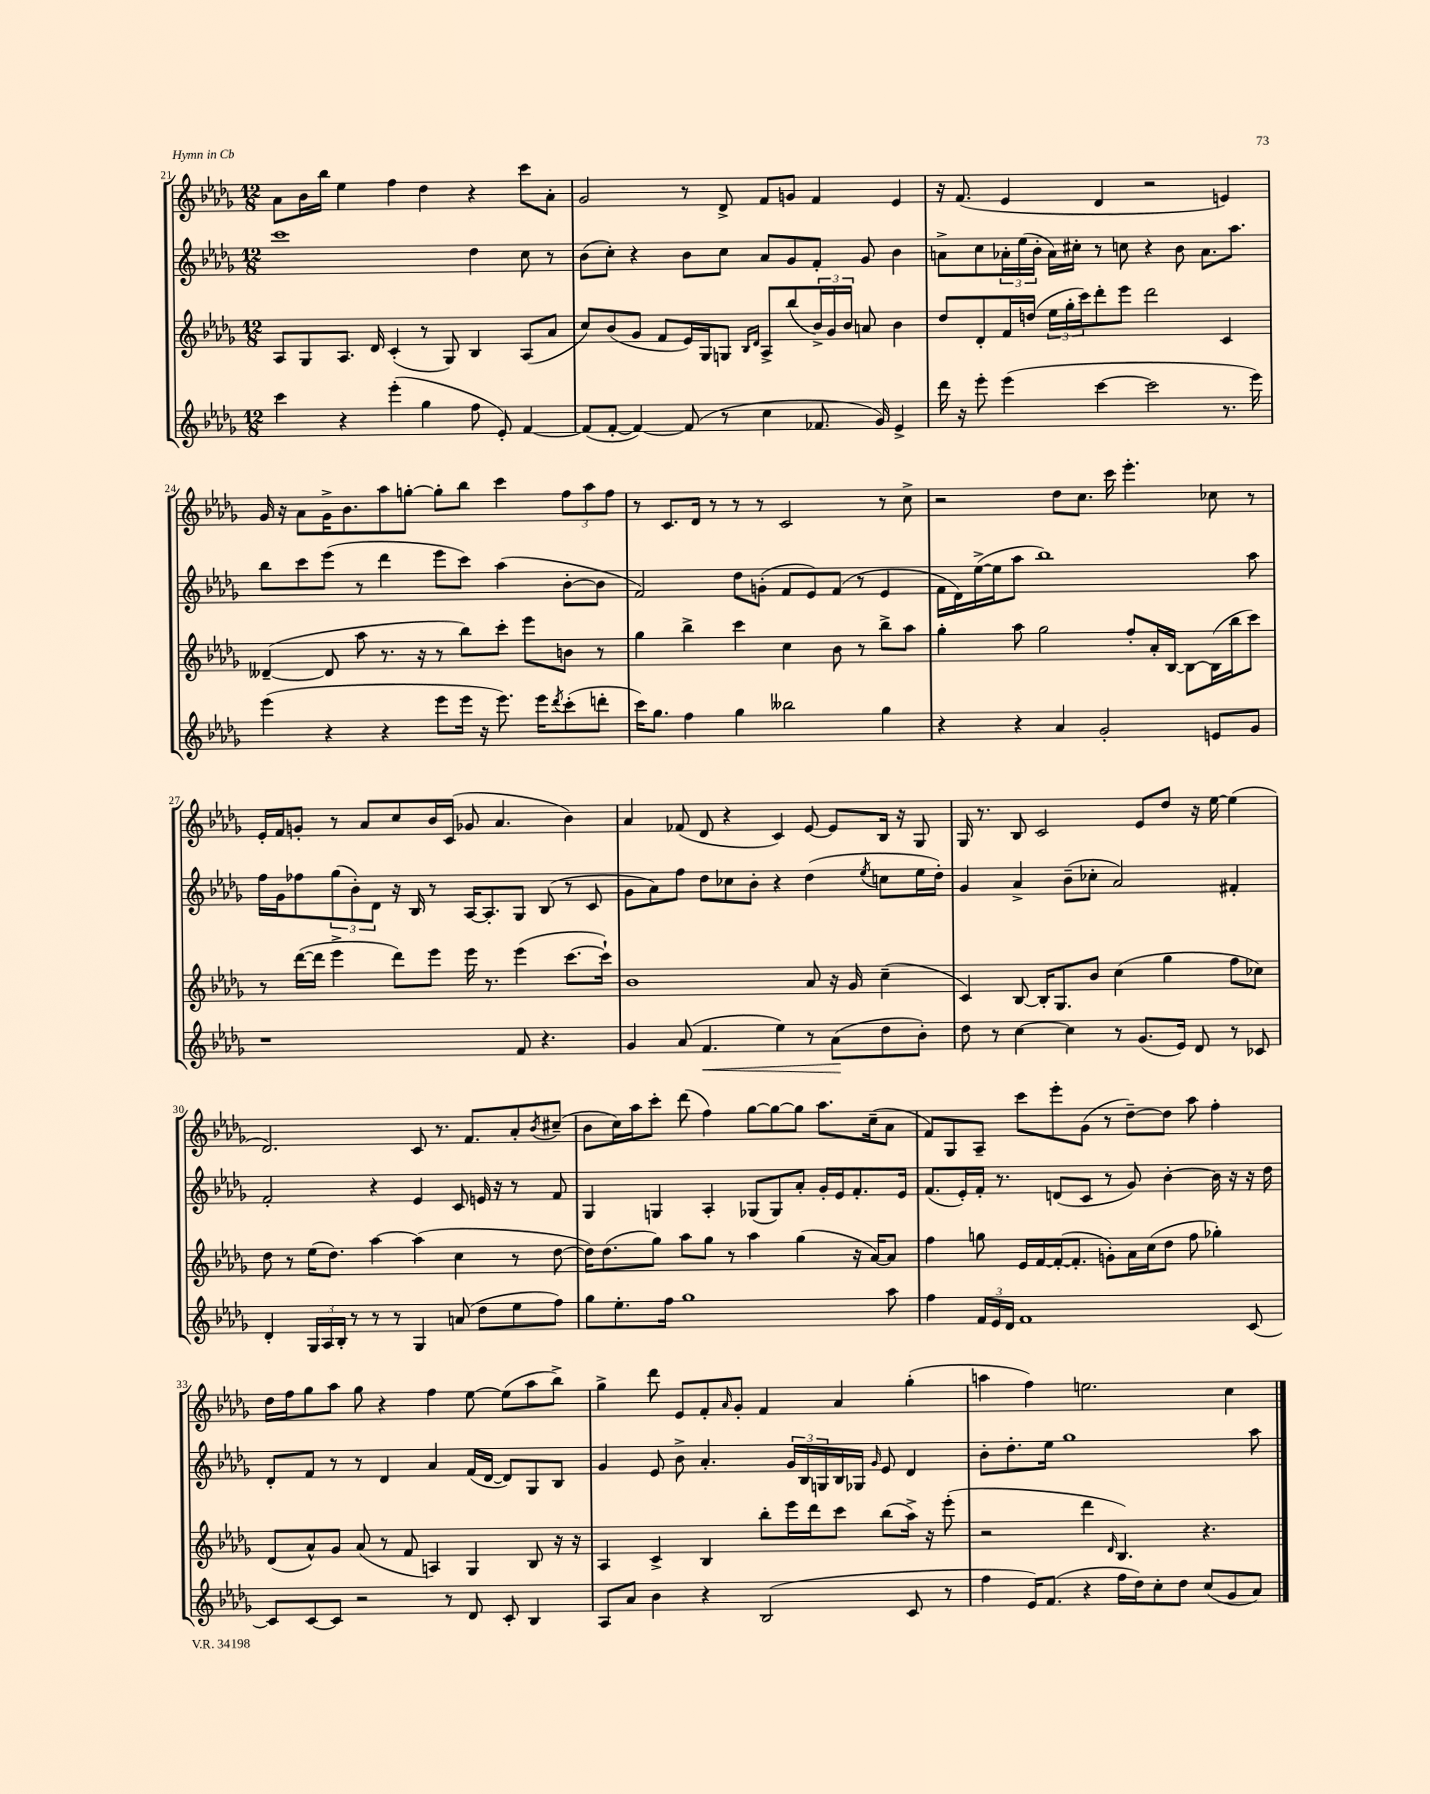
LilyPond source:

<<
\new StaffGroup <<
\new Staff = "s0" {
    \clef treble \key des \major \numericTimeSignature \time 12/8
    aes'8 bes'16 bes''16 ees''4 f''4 des''4 r4 c'''8 aes'8-. |
    ges'2 r8 des'8-> f'8 g'8 f'4 ees'4 |
    r16 f'8.( ees'4 des'4 r2 e'4) |
    ges'16 r16 aes'8 ges'16-> bes'8. aes''8 g''8~-. g''8-. bes''8 c'''4 \tuplet 3/2 { f''8 aes''8 f''8 } |
    r8 c'8. des'16 r8 r8 r8 c'2 r8 c''8-> |
    r2 des''8 c''8. c'''16 ees'''4.-. ces''8 r8 |
    ees'16-. f'16 g'8-. r8 aes'8 c''8 bes'16 c'16( ges'8 aes'4. bes'4) |
    aes'4 fes'8( des'8 r4 c'4) ees'8~ ees'8 bes16 r16 ges8 |
    ges16 r8. bes8 c'2 ees'8 des''8 r16 ees''16~ ees''4( |
    des'2.) c'8 r8. f'8. aes'8-. \acciaccatura { bes'8 } cis''8--( |
    bes'8 c''16) aes''16 c'''8-. des'''8( f''4) ges''8~ ges''8~ ges''8 aes''8. c''16--( aes'8 |
    f'8) ges8 aes8-- c'''8 ees'''8-. ges'8( r8 des''8~--) des''8 aes''8 f''4-. |
    des''16 f''16 ges''8 aes''8 ges''8 r4 f''4 ees''8~ ees''8( aes''8 bes''8->) |
    ges''4-> des'''8 ees'8 f'8-. \grace { aes'16 } ges'8-. f'4 aes'4 ges''4-.( |
    a''4 f''4) e''2. c''4 \bar "|." |
}
\new Staff = "s1" {
    \clef treble \key des \major \numericTimeSignature \time 12/8
    c'''1 des''4 c''8 r8 |
    bes'8( c''8-.) r4 bes'8 c''8 aes'8 ges'8 f'8-. ges'8 bes'4 |
    a'8-> c''8 \tuplet 3/2 { aes'16-. ees''16( bes'16-. } aes'16) cis''16-. r8 c''8 r4 bes'8 aes'8. aes''8. |
    bes''8 c'''8 ees'''8( r8 des'''4 ees'''8 c'''8) aes''4( bes'8~-. bes'8 |
    f'2) des''8 g'8-.( f'8 ees'8) f'8( r8 ees'4 |
    f'16 des'16) ees''16~->( ees''16 aes''8 bes''1) aes''8 |
    f''16 ges'16 fes''8 \tuplet 3/2 { ges''8( bes'8-.) des'8 } r16 bes16 r8 aes16~ aes8.-. ges8 bes8( r8 c'8 |
    ges'8 aes'8) f''8 des''8 ces''8 bes'8-. r4 des''4( \acciaccatura { ees''8 } c''8 ees''16 des''16-.) |
    ges'4 aes'4-> bes'8--( ces''8-. aes'2) fis'4-. |
    f'2-. r4 ees'4 c'8 e'16 r16 r8 f'8 |
    ges4 g4 aes4-. ges8( ges8) aes'8-. ges'16-. ees'16 f'8.-. ees'16 |
    f'8.( ees'16-.) f'16-. r8. d'8( c'8 r8 ges'8) bes'4~-. bes'16 r16 r16 des''16 |
    des'8-. f'8 r8 r8 des'4 aes'4 f'16( des'16~ des'8) ges8 bes8 |
    ges'4 ees'8 bes'8-> aes'4.-. \tuplet 3/2 { ges'16 bes16 g16 } bes16 ges16 \grace { ges'16 } ees'8 des'4 |
    bes'8-. des''8.-. ees''16 ges''1 aes''8 \bar "|." |
}
\new Staff = "s2" {
    \clef treble \key des \major \numericTimeSignature \time 12/8
    aes8 ges8 aes8. des'16 c'4-.( r8 ges8) bes4 aes8( aes'8 |
    c''8) bes'8( ges'8 f'8 ees'16) ges16 g8 \grace { bes16 des'16 } aes8-> bes''8( \tuplet 3/2 { bes'16->) ges'16 bes'16 } a'8 bes'4 |
    des''8 des'8-. f'16 d''16( \tuplet 3/2 { ees''16 ges''16-. c'''16) } des'''8-. ees'''8 des'''2 c'4 |
    deses'4~--( deses'8 aes''8 r8. r16 r8 bes''8) c'''8-. ees'''8 b'8 r8 |
    ges''4 bes''4-> c'''4 c''4 bes'8 r8 bes''8-> aes''8 |
    ges''4-. aes''8 ges''2 f''8-. aes'16-. bes16~ bes8~ bes16( bes''16 c'''8) |
    r8 des'''16~( des'''16 ees'''4-> des'''8) ees'''8 ees'''16 r8. ees'''4( c'''8.~ c'''16-!) |
    bes'1 aes'8 r16 ges'16 c''4--( |
    c'4) bes8~ bes16-. ges8. bes'8 c''4( ges''4 f''8 ces''8) |
    des''8 r8 ees''16( des''8.) aes''4~ aes''4( c''4 r8 des''8~ |
    des''16) des''8.( ges''8) aes''8 ges''8 r8 aes''4 ges''4( r16 aes'16~) aes'8 |
    f''4 g''8 ees'16 f'16~ f'16~-.( f'8.-. g'8-.) aes'16 c''16( des''8 f''8 ges''4-.) |
    des'8( aes'8-^) ges'8 aes'8( r8 f'8 a4) ges4 bes8 r16 r16 |
    aes4 c'4-> bes4 bes''8-. ees'''16 des'''16 c'''8 bes''8( aes''16->) r16 ees'''8-.( |
    r2 des'''4 \grace { des'16 } bes4.) r4. \bar "|." |
}
\new Staff = "s3" {
    \clef treble \key des \major \numericTimeSignature \time 12/8
    c'''4 r4 ees'''4-.( ges''4 f''8 ees'8-.) f'4~ |
    f'8( f'8~-. f'4~) f'8( r8 c''4 fes'8. ges'16) ees'4-> |
    des'''16 r16 ees'''8-. ees'''4( c'''4~ c'''2 r8. ees'''16) |
    ees'''4( r4 r4 ees'''8 ees'''16 r16 ees'''8.) ees'''16 \acciaccatura { des'''8 } c'''8-.( d'''8-. |
    c'''16) ges''8. f''4 ges''4 beses''2 ges''4 |
    r4 r4 aes'4 ges'2-. e'8 ges'8 |
    r1 f'8 r4. |
    ges'4 aes'8( f'4.\< ees''4) r8 aes'8\!( des''8 bes'8-.) |
    des''8 r8 c''4~ c''4 r8 ges'8.( ees'16) des'8 r8 ces'8 |
    des'4-. \tuplet 3/2 { ges16 aes16 bes16-. } r8 r8 r8 ges4 a'8( des''8 ees''8 f''8) |
    ges''8 ees''8.-. f''16 ges''1 aes''8 |
    f''4 \tuplet 3/2 { f'16 ees'16 des'16 } f'1 c'8~ |
    c'8 c'8~ c'8 r2 r8 des'8 c'8-. bes4 |
    aes8 aes'8 bes'4 r4 bes2( c'8 r8 |
    f''4 ees'16) f'8.( r4 f''16 des''16) c''8-. des''8 c''8( ges'8 aes'8) \bar "|." |
}
>>
>>
\layout { \context { \Score currentBarNumber = #21 } }
